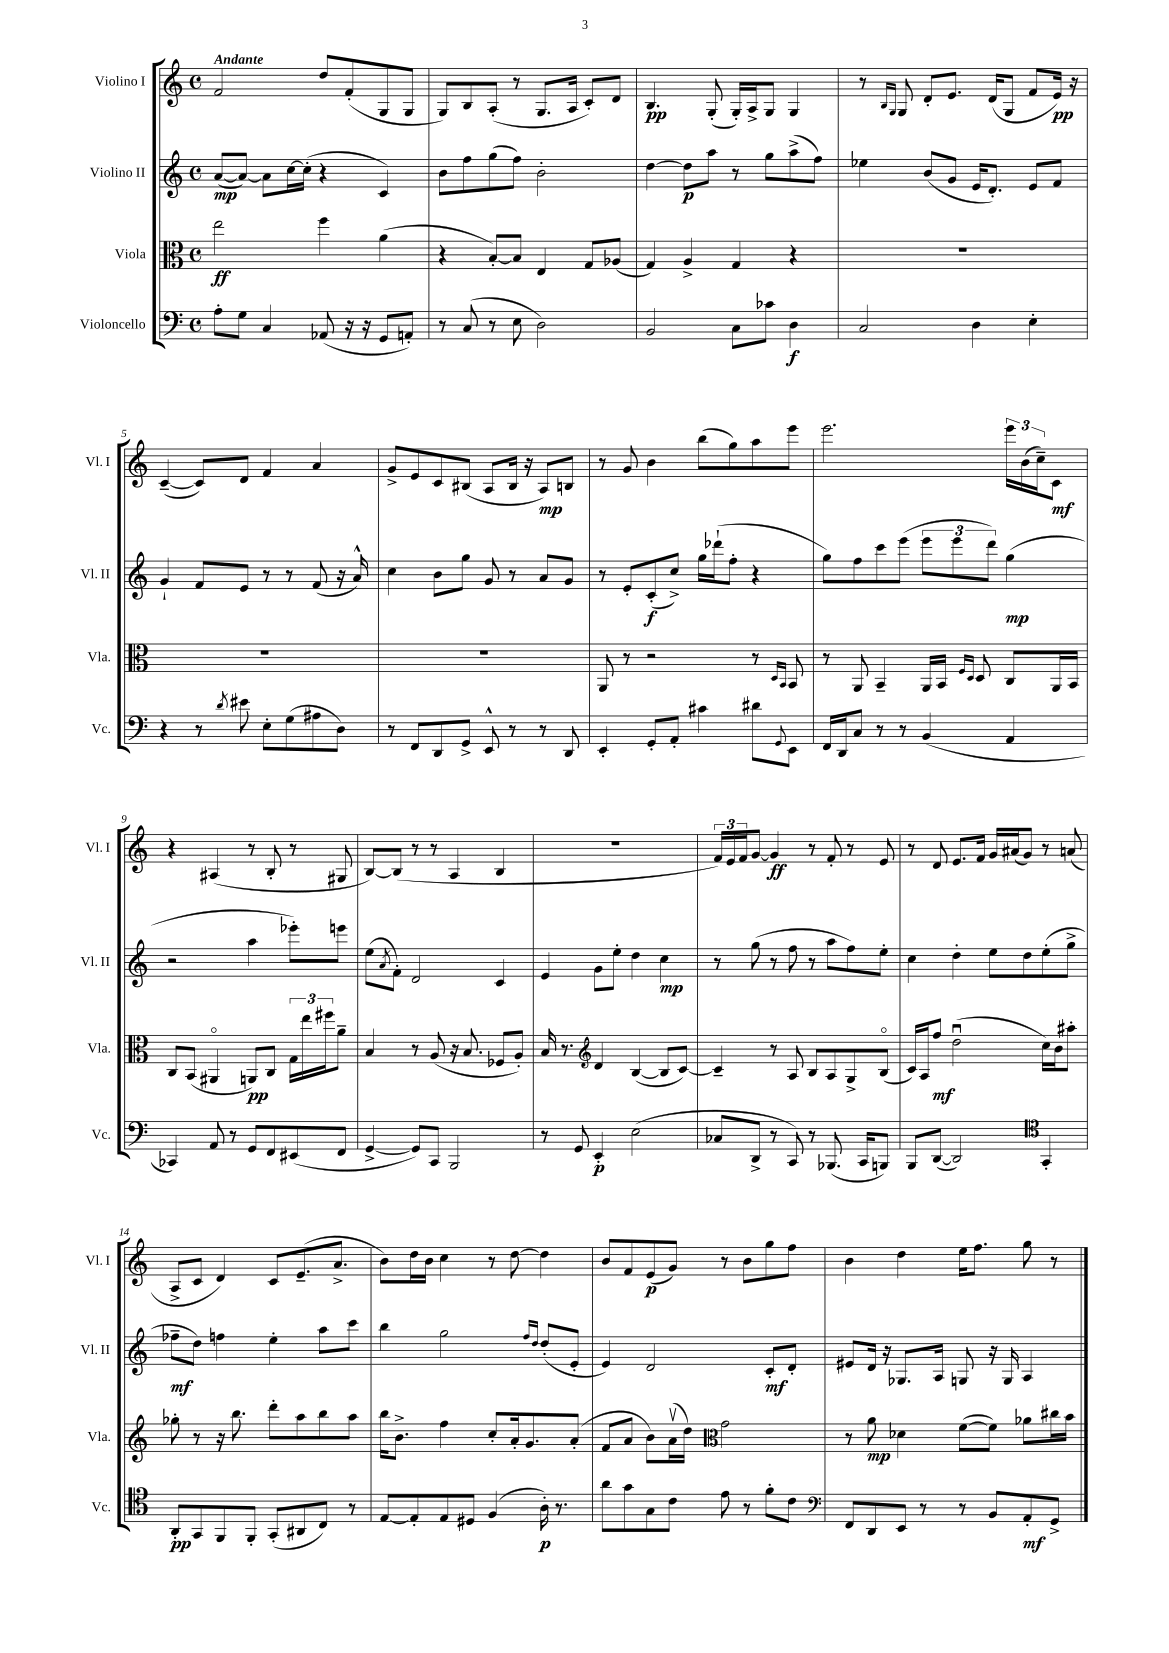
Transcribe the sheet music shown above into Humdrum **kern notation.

**kern	**dynam	**kern	**dynam	**kern	**dynam	**kern	**dynam
*part4	*part4	*part3	*part3	*part2	*part2	*part1	*part1
*staff4	*staff4	*staff3	*staff3	*staff2	*staff2	*staff1	*staff1
*I"Violoncello	*	*I"Viola	*	*I"Violino II	*	*I"Violino I	*
*I'Vc.	*	*I'Vla.	*	*I'Vl. II	*	*I'Vl. I	*
*clefF4	*	*clefC3	*	*clefG2	*	*clefG2	*
*k[]	*	*k[]	*	*k[]	*	*k[]	*
*M4/4	*	*M4/4	*	*M4/4	*	*M4/4	*
*met(c)	*	*met(c)	*	*met(c)	*	*met(c)	*
=1	=1	=1	=1	=1	=1	=1	=1
!	!	!	!	!	!	!LO:TX:a:B:t=Andante	!
8A'\L	.	2ee\	ff	([8a/L	mp	2f/	.
8G\J	.	.	.	8a/J_)	.	.	.
4C/	.	.	.	8a\L]	.	.	.
.	.	.	.	[16cc\L	.	.	.
.	.	.	.	(16cc'\JJ]	.	.	.
(8AA-X/	.	4ff\	.	4r	.	8dd/L	.
16r	.	.	.	.	.	(8f'/	.
16r	.	.	.	.	.	.	.
8GG/L	.	(4a\	.	4c/)	.	8G/	.
8AAn'/J)	.	.	.	.	.	8G/J	.
=2	=2	=2	=2	=2	=2	=2	=2
8r	.	4r	.	8b\L	.	8G/L)	.
(8C/	.	.	.	8ff\	.	8B/	.
8r	.	[8B'/L)	.	(8gg\	.	(8A'/J	.
8E\	.	8B/J]	.	8ff\J)	.	8r	.
2D\)	.	4E/	.	2b'\	.	8.G/L	.
.	.	.	.	.	.	16A/Jk	.
.	.	8G/L	.	.	.	8c'/L)	.
.	.	(8A-X/J	.	.	.	8d/J	.
=3	=3	=3	=3	=3	=3	=3	=3
2BB/	.	4G/)	.	[4dd\	.	4.B/	pp
.	.	4A^/	.	8dd\L]	p	.	.
.	.	.	.	8aa\J	.	(8G'/	.
8C\L	.	4G/	.	8r	.	16G'/LL)	.
.	.	.	.	.	.	16A^/J	.
8c-X\J	.	.	.	8gg\L	.	8G/J	.
4D\	f	4r	.	(8aa^\	.	4G/	.
.	.	.	.	8ff\J)	.	.	.
=4	=4	=4	=4	=4	=4	=4	=4
2C/	.	1r	.	4ee-X\	.	8r	.
.	.	.	.	.	.	16qqB/LL	.
.	.	.	.	.	.	16qqG/JJ	.
.	.	.	.	.	.	8G/	.
.	.	.	.	(8b/L	.	8d'/L	.
.	.	.	.	8g/J	.	8.e/J	.
4D\	.	.	.	16e/KL	.	.	.
.	.	.	.	8.d'/J)	.	(16d/KL	.
.	.	.	.	.	.	8G/J	.
4E'\	.	.	.	8e/L	.	8f/L	.
.	.	.	.	8f/J	.	16e/Jk)	pp
.	.	.	.	.	.	16r	.
!!LO:LB:g=z
=5	=5	=5	=5	=5	=5	=5	=5
4r	.	1r	.	4g`/	.	([4c~/	.
8r	.	.	.	8f/L	.	8c/L])	.
8qd/	.	.	.	.	.	.	.
8e#X\	.	.	.	8e/J	.	8d/J	.
8E'\L	.	.	.	8r	.	4f/	.
(8G\	.	.	.	8r	.	.	.
8A#X\	.	.	.	(8f/	.	4a/	.
8D\J)	.	.	.	16r	.	.	.
.	.	.	.	16a^^/)	.	.	.
=6	=6	=6	=6	=6	=6	=6	=6
8r	.	1r	.	4cc\	.	8g^/L	.
8FF/L	.	.	.	.	.	8e/	.
8DD/	.	.	.	8b\L	.	8c/	.
8GG^/J	.	.	.	8gg\J	.	(8B#X/J	.
8EE^^/	.	.	.	8g/	.	8A/L	.
8r	.	.	.	8r	.	16B#/Jk	.
.	.	.	.	.	.	16r	.
8r	.	.	.	8a/L	.	8A/L)	mp
8DD/	.	.	.	8g/J	.	8Bn/J	.
=7	=7	=7	=7	=7	=7	=7	=7
4EE'/	.	8AA/	.	8r	.	8r	.
.	.	8r	.	8e'/L	.	8g/	.
8GG'/L	.	2r	.	(8c'/	f	4b\	.
8AA'/J	.	.	.	8cc^/J)	.	.	.
4c#X\	.	.	.	16gg\LL	.	(8bb\L	.
.	.	.	.	(16ddd-X`\J	.	.	.
.	.	.	.	8ff'\J	.	8gg\)	.
8d#X\L	.	8r	.	4r	.	8aa\	.
.	.	16qqD/LL	.	.	.	.	.
8qqGG/	.	16qqBB/JJ	.	.	.	.	.
8EE\J	.	8BB/	.	.	.	8eee\J	.
=8	=8	=8	=8	=8	=8	=8	=8
16FF/LL	.	8r	.	8gg\L)	.	2.eee\	.
16DD/J	.	.	.	.	.	.	.
8C/J	.	8AA/	.	8ff\	.	.	.
8r	.	4BB~/	.	8ccc\	.	.	.
8r	.	.	.	(8eee\J	.	.	.
(4BB/	.	16AA/LL	.	12eee\L	.	.	.
.	.	16BB/JJ	.	.	.	.	.
.	.	.	.	12eee\	.	.	.
.	.	16qqF/LL	.	.	.	.	.
.	.	16qqD/JJ	.	.	.	.	.
.	.	8D/	.	.	.	.	.
.	.	.	.	12ddd\J)	.	.	.
4AA/	.	8C/L	.	(4gg\	mp	24eee\LL	.
.	.	.	.	.	.	(24b\	.
.	.	.	.	.	.	24cc~\J)	.
.	.	16AA/L	.	.	.	8c\J	mf
.	.	16BB/JJ	.	.	.	.	.
!!LO:LB:g=z
=9	=9	=9	=9	=9	=9	=9	=9
4CC-X/)	.	8C/L	.	2r	.	4r	.
.	.	(8BB/J	.	.	.	.	.
8AA/	.	4AA#X/	.	.	.	(4A#X/	.
8r	.	.	.	.	.	.	.
8GG/L	.	8AAn/L)	pp	4aa\	.	8r	.
8FF/	.	8C/J	.	.	.	8B'/	.
(8EE#X/	.	24G\LL	.	8eee-X'\L)	.	8r	.
.	.	24ee\	.	.	.	.	.
.	.	24ff#X\J	.	.	.	.	.
8FF/J	.	8a~\J	.	8eeen\J	.	8G#X/	.
=10	=10	=10	=10	=10	=10	=10	=10
[4GG^/	.	4B/	.	(8ee\L	.	[8B/L)	.
.	.	.	.	8qa/	.	.	.
.	.	.	.	8f'\J)	.	(8B/J]	.
8GG/L])	.	8r	.	2d/	.	8r	.
8CC/J	.	(8A/	.	.	.	8r	.
2BBB/	.	16r	.	.	.	4A/	.
.	.	8.B/	.	.	.	.	.
.	.	8F-X/L	.	4c/	.	4B/	.
.	.	8A'/J)	.	.	.	.	.
=11	=11	=11	=11	=11	=11	=11	=11
8r	.	16B/	.	4e/	.	1r	.
.	.	8.r	.	.	.	.	.
8GG/	.	.	.	.	.	.	.
*	*	*clefG2	*	*	*	*	*
4EE'/	p	4d/	.	8g\L	.	.	.
.	.	.	.	8ee'\J	.	.	.
(2E\	.	([4B/	.	4dd\	.	.	.
.	.	8B/L]	.	4cc\	mp	.	.
.	.	[8c/J)	.	.	.	.	.
=12	=12	=12	=12	=12	=12	=12	=12
8C-X/L	.	4c~/]	.	8r	.	24f/LL)	.
.	.	.	.	.	.	24e/	.
.	.	.	.	.	.	24f/J	.
8DD^/J	.	.	.	(8gg\	.	[8g/J	.
8r	.	8r	.	8r	.	4g/]	ff
8CC/)	.	8A/	.	8ff\	.	.	.
8r	.	8B/L	.	8r	.	8r	.
(8.BBB-X/	.	8A/	.	8aa\L	.	8f'/	.
.	.	8G^/	.	8ff\)	.	8r	.
16CC/KL	.	.	.	.	.	.	.
8BBBn/J)	.	(8B/J	.	8ee'\J	.	8e/	.
=13	=13	=13	=13	=13	=13	=13	=13
8BBB/L	.	16c/LL)	.	4cc\	.	8r	.
.	.	16A/J	.	.	.	.	.
([8DD/J	.	8ff/J	mf	.	.	8d/	.
2DD/])	.	(2ddu\	.	4dd'\	.	8.e/L	.
.	.	.	.	.	.	16f/Jk	.
.	.	.	.	8ee\L	.	16g/LL	.
.	.	.	.	.	.	(16a#X/J	.
.	.	.	.	8dd\	.	8g/J)	.
*clefC4	*	*	*	*	*	*	*
4GG'/	.	16cc\LL)	.	(8ee'\	.	8r	.
.	.	16b\J	.	.	.	.	.
.	.	8aa#X'\J	.	8gg^\J	.	(8an/	.
!!LO:LB:g=z
=14	=14	=14	=14	=14	=14	=14	=14
8AA'/L	pp	8gg-X'\	.	8ff-X~\L	mf	8A^/L	.
8GG/	.	8r	.	8dd\J)	.	8c/J	.
8FF/	.	16r	.	4ffn\	.	4d/)	.
.	.	8.bb\	.	.	.	.	.
8FF'/J	.	.	.	.	.	.	.
(8GG'/L	.	8ddd'\L	.	4ee'\	.	8c/L	.
8AA#X/	.	8aa\	.	.	.	(8.e~/	.
8C/J)	.	8bb\	.	8aa\L	.	.	.
.	.	.	.	.	.	8.a^/J	.
8r	.	8aa\J	.	8ccc\J	.	.	.
=15	=15	=15	=15	=15	=15	=15	=15
[8E/L	.	16bb\KL	.	4bb\	.	8b\L)	.
.	.	8.b^\J	.	.	.	.	.
8E'/]	.	.	.	.	.	16dd\L	.
.	.	.	.	.	.	16b\JJ	.
8E/	.	4ff\	.	2gg\	.	4cc\	.
8D#X/J	.	.	.	.	.	.	.
(4F/	.	8cc'/L	.	.	.	8r	.
.	.	16a'/k	.	.	.	[8dd\	.
.	.	8.g/	.	.	.	.	.
.	.	.	.	16qqff/LL	.	.	.
.	.	.	.	16qqdd/JJ	.	.	.
16A'\)	p	.	.	(8dd'/L	.	4dd\]	.
8.r	.	.	.	.	.	.	.
.	.	(8a'/J	.	8e'/J	.	.	.
=16	=16	=16	=16	=16	=16	=16	=16
8a\L	.	8f/L	.	4e/)	.	8b/L	.
8g\	.	8a/J	.	.	.	8f/	.
8G\	.	8b\L)	.	2d/	.	(8e/	p
8c\J	.	(16av\L	.	.	.	8g/J)	.
.	.	16dd\JJ)	.	.	.	.	.
*	*	*clefC3	*	*	*	*	*
8e\	.	2g\	.	.	.	8r	.
8r	.	.	.	.	.	8b\L	.
8f'\L	.	.	.	8c'/L	mf	8gg\	.
8c\J	.	.	.	8d'/J	.	8ff\J	.
=17	=17	=17	=17	=17	=17	=17	=17
*clefF4	*	*	*	*	*	*	*
8FF/L	.	8r	.	8e#X/L	.	4b\	.
8DD/	.	8a\	mp	16d/Jk	.	.	.
.	.	.	.	16r	.	.	.
8EE/J	.	4d-X\	.	8.G-X/L	.	4dd\	.
8r	.	.	.	.	.	.	.
.	.	.	.	16A/Jk	.	.	.
8r	.	([8f\L	.	8Gn/	.	16ee\KL	.
.	.	.	.	.	.	8.ff\J	.
8BB/L	.	8f\J])	.	16r	.	.	.
.	.	.	.	16G/	.	.	.
8AA'/	mf	8a-X\L	.	4A/	.	8gg\	.
8GG^/J	.	16cc#X\L	.	.	.	8r	.
.	.	16b\JJ	.	.	.	.	.
==	==	==	==	==	==	==	==
*-	*-	*-	*-	*-	*-	*-	*-
